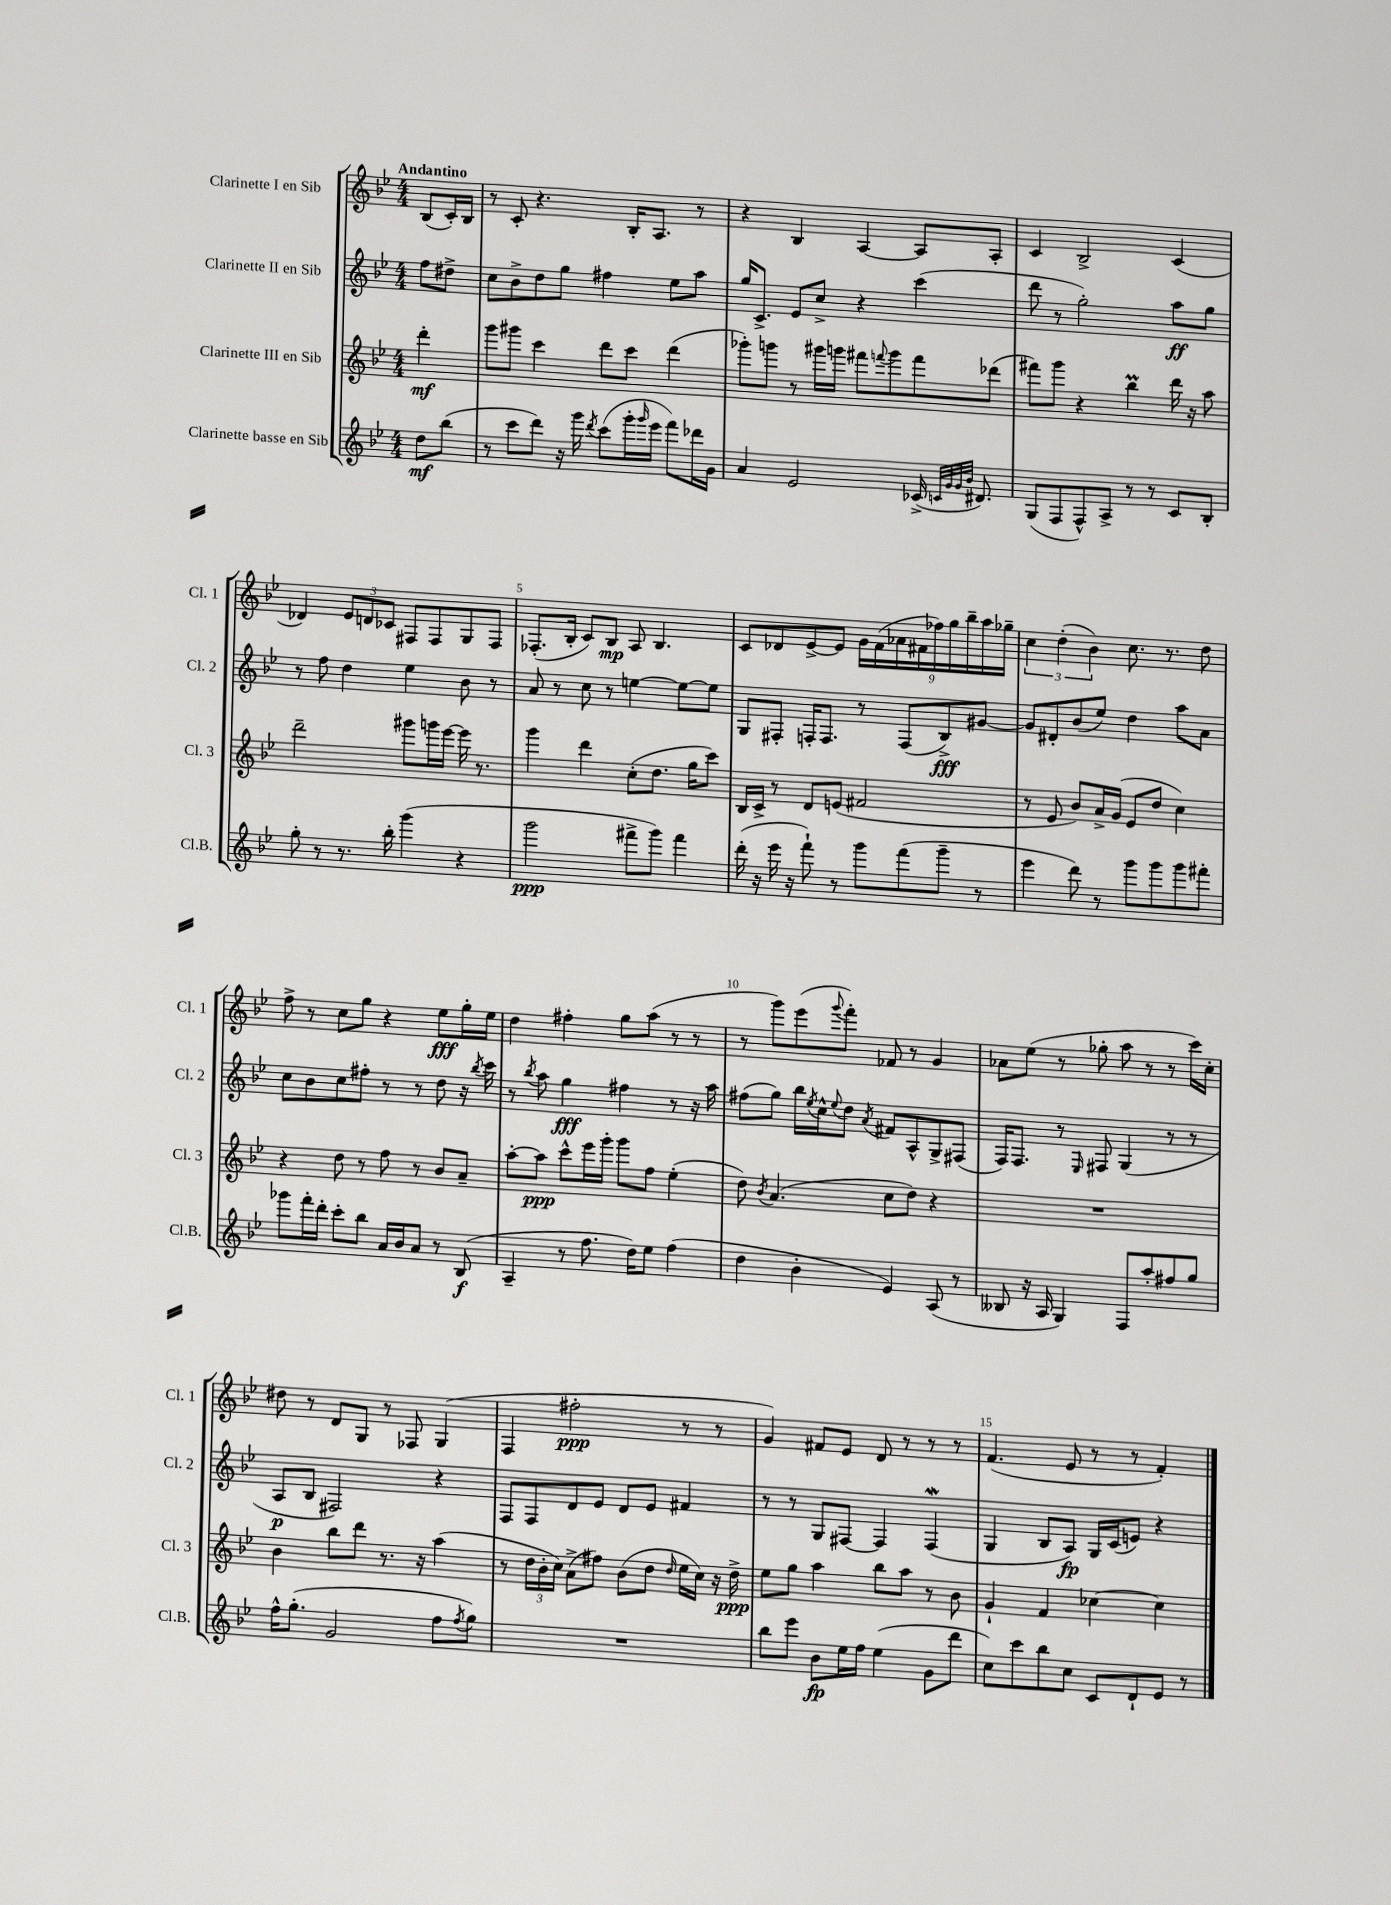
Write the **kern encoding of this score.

**kern	**kern	**kern	**kern
*staff4	*staff3	*staff2	*staff1
*clefG2	*clefG2	*clefG2	*clefG2
*k[b-e-]	*k[b-e-]	*k[b-e-]	*k[b-e-]
*M4/4	*M4/4	*M4/4	*M4/4
8dd	4ddd'	8ff	(8B-
(8bb-	.	8dd#^	16c')
.	.	.	16B-
=	=	=	=
8r	8ggg	8cc	8r
8ccc	8ggg#	8b-^	8c'
8ddd)	4ccc	8dd	4.r
16r	.	8gg	.
16ggg	.	.	.
8qddd	.	.	.
(8ccc	8ddd	4ff#	.
16ggg'	8ccc	.	16B-'
16qqggg	.	.	.
16eee-	.	.	8.A
8fff)	(4ddd	8ee-	.
16ddd-	.	8aa	8r
16g	.	.	.
=	=	=	=
4a	8ggg-')	16gg	4r
.	.	8.c^	.
.	8ggg	.	.
2e-	8r	8e-	4B-
.	16ggg#	8cc^	.
.	16ggg	.	.
.	8fff#	4r	[4A
.	8qqfff	.	.
.	8ggg	.	.
(16c-^	8fff	(4ccc	8A]
32qqc	.	.	.
32qqg	.	.	.
32qqg	.	.	.
32qqb-	.	.	.
8.d#)	.	.	.
.	(8ddd-	.	8A'
=	=	=	=
(8G	8fff#)	8ddd	4c
8F	8ggg	8r	.
8F^^)	4r	2gg')	2B-^
8A^	.	.	.
8r	4bb-	.	.
8r	.	.	.
8c	16ddd	8aa	(4c
.	16r	.	.
8B-'	8aa	8gg	.
=	=	=	=
8gg'	2ddd~	8r	4d-)
8r	.	8ff	.
8.r	.	4dd	12e-
.	.	.	12d
.	.	.	12c-
16bb-'	.	.	.
(4ggg	8ggg#	4ee-	8F#
.	16ggg	.	8F#
.	[16eee-	.	.
4r	16eee-]	8b-	8G
.	8.r	.	.
.	.	8r	8F#
=	=	=	=
2ggg	4ggg	8a	(8.F-'
.	.	8r	.
.	.	.	16B-'
.	4ddd	8cc	8c)
.	.	8r	8B-
8fff#^	(8cc'	[4ee	8A
8ggg)	8.dd	.	4.B-
4fff#	.	8ee_	.
.	16gg	.	.
.	8ccc)	8ee]	.
=	=	=	=
(16ddd'	16B-	8G	8c
16r	16c^	.	.
16eee-	8r	8F#'	8d-
16r	.	.	.
8fff`)	8d	16F'	[8e-^
.	.	8.F	.
8r	(8e	.	8e-]
8ggg	2f#	8r	18g
.	.	.	(18f
.	.	.	18a-
(8fff	.	(8F	.
.	.	.	18f#
.	.	.	18ff-)
8ggg~	.	8B-^)	.
.	.	.	18gg
.	.	.	18bb-~
8r	.	[8g#	.
.	.	.	18aa
.	.	.	18gg-~
=	=	=	=
4eee-	8r	8g#]	6cc
.	8e-	8d#'	.
.	.	.	(6dd'
8ddd)	8b-)	(8b-	.
.	.	.	6b-)
8r	16a^	8ee-)	.
.	(16g	.	.
8ggg	8e-	4dd	8.cc
8ggg	8dd	.	.
.	.	.	8.r
8ggg	4cc)	8aa	.
8fff#'	.	8a	8dd
=	=	=	=
8ggg-	4r	8cc	8ff^
16fff'	.	8b-	8r
16ddd'	.	.	.
8ccc'	8dd	8cc	8cc
8bb-	8r	8ff#'	8gg
16a	8ff	8r	4r
16b-	.	.	.
8a	8r	8r	.
8r	8b-	8dd	8ee-
(8B-	8a~	16r	16gg'
.	.	8qbb-	.
.	.	16ccc	16ee-
=	=	=	=
4A~	[8aa'	8r	4dd
.	.	8qbb-	.
.	8aa]	8aa	.
8r	8ccc^^	4gg	4ff#'
8.ff	16eee-	.	.
.	16ggg'	.	.
.	8ggg	4ff#	8gg
16dd)	.	.	.
8ee-	8ff	.	(8aa
(4ff	(4ee-'	8r	8r
.	.	16r	8r
.	.	16aa	.
=	=	=	=
4dd	8dd)	(8ff#	8r
.	8qb-	.	.
.	(4.a	8gg)	8ggg)
4b-'	.	16bb-	(8eee-
.	.	8qee-	.
.	.	16cc^^	.
.	.	8qqee-	8qqggg
.	.	8dd	8fff')
.	.	8qa	.
4e-)	8cc	8f#	8f-
.	8dd)	8A^^	8r
(8A	4r	8G^	4g
8r	.	(8F#	.
=	=	=	=
8B--	1r	16F)	8a-
.	.	8.F	.
16r	.	.	(8ee-
16A	.	.	.
4G)	.	8r	8r
.	.	16qqE-	.
.	.	8F#	8gg-'
8F	.	(4G	8aa
8aa'	.	.	8r
8ff#	.	8r	8r
8gg	.	8r	16ccc)
.	.	.	16cc'
=	=	=	=
16ff^^	4b-	8A	8dd#
(8.gg'	.	.	.
.	.	8B-	8r
2g	8bb-	2F#)	8d
.	8ddd	.	8G
.	8.r	.	8r
.	.	.	8F-
.	16r	.	.
8ff	(4aa	4r	(4G
8qff	.	.	.
8gg)	.	.	.
=	=	=	=
1r	8r	8F	4F
.	24dd	8F	.
.	24b-'	.	.
.	24cc)	.	.
.	(8a^	8d	2ff#'
.	8ff#)	8e-	.
.	(8b-	8d	.
.	8dd	8e-	.
.	16qqdd	.	.
.	16ee-	4f#	8r
.	16cc)	.	.
.	16r	.	8r
.	16dd^	.	.
=	=	=	=
8bb-	8ee-	8r	4g)
8eee-	8gg	8r	.
8b-	4aa	8G	8f#
16ee-	.	[8F#	8e-
16ff	.	.	.
(4ee-	8bb-	4F#]	8d
.	8aa	.	8r
8g	8r	(4F#	8r
8ddd	8b-	.	8r
=	=	=	=
8cc)	4g`	4G	(4.f
8ccc	.	.	.
8bb-	4f	8B-	.
8cc	.	8A)	8e-
8c	[4cc-	16G	8r
.	.	(16c	.
8d`	.	8e)	8r
8e-	4cc-]	4r	4f')
8r	.	.	.
==	==	==	==
*-	*-	*-	*-
